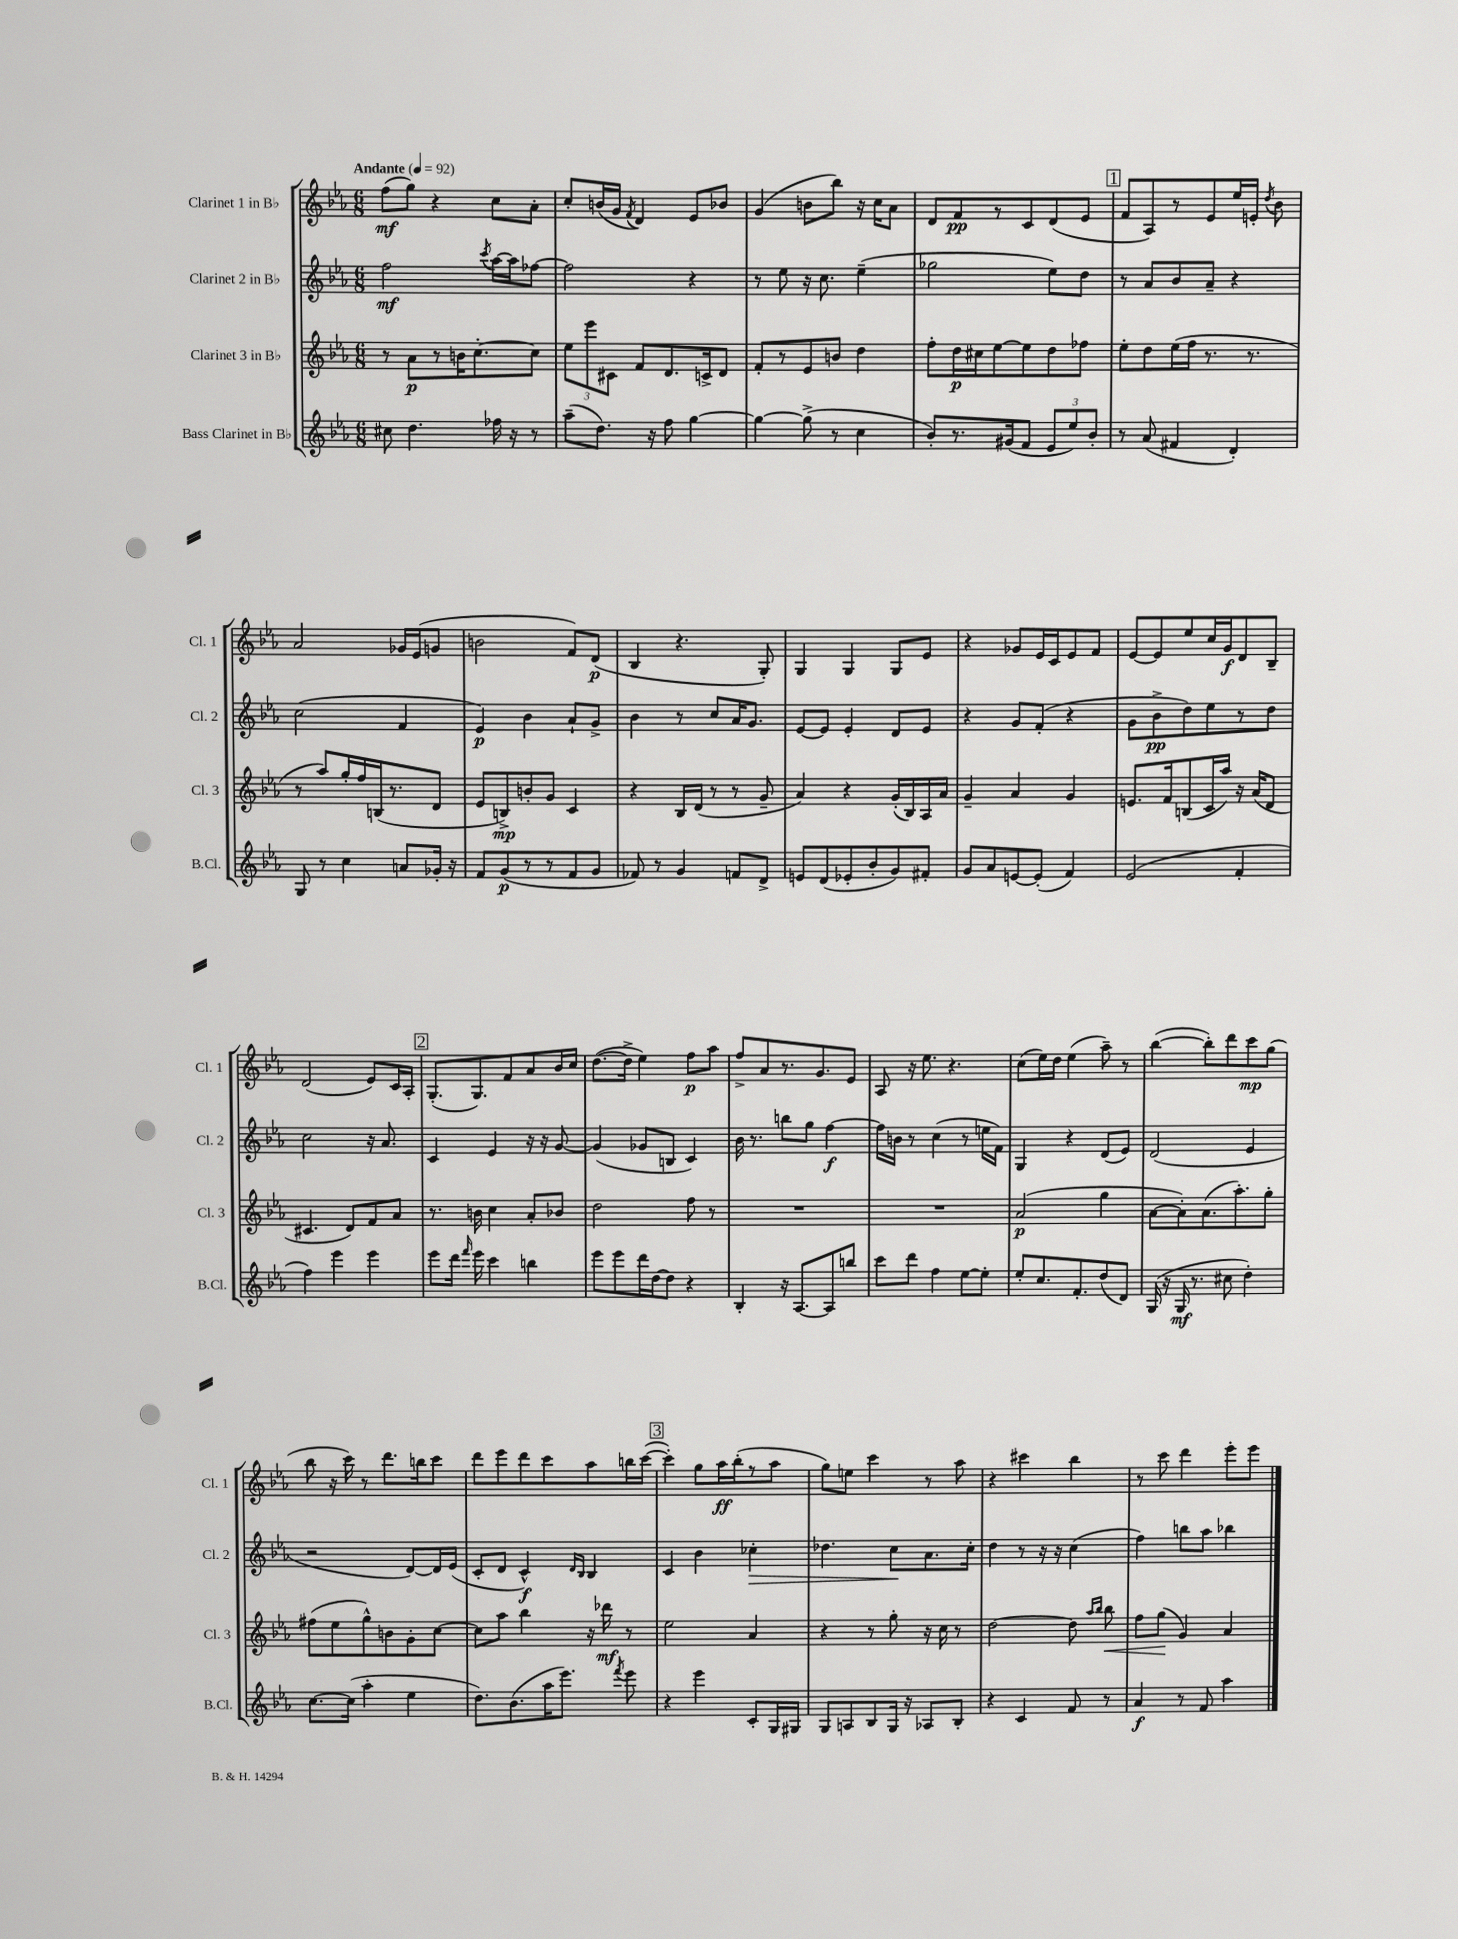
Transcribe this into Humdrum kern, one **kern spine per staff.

**kern	**dynam	**kern	**dynam	**kern	**dynam	**kern	**dynam
*part4	*part4	*part3	*part3	*part2	*part2	*part1	*part1
*staff4	*staff4	*staff3	*staff3	*staff2	*staff2	*staff1	*staff1
*I"Bass Clarinet in B♭	*	*I"Clarinet 3 in B♭	*	*I"Clarinet 2 in B♭	*	*I"Clarinet 1 in B♭	*
*I'B.Cl.	*	*I'Cl. 3	*	*I'Cl. 2	*	*I'Cl. 1	*
*clefG2	*	*clefG2	*	*clefG2	*	*clefG2	*
*k[b-e-a-]	*	*k[b-e-a-]	*	*k[b-e-a-]	*	*k[b-e-a-]	*
*M6/8	*	*M6/8	*	*M6/8	*	*M6/8	*
*MM92	*	*MM92	*	*MM92	*	*MM92	*
=1	=1	=1	=1	=1	=1	=1	=1
!	!	!	!	!	!	!LO:TX:a:B:t=Andante	!
8cc#X\	.	8r	.	2ff\	mf	(8ff\L	mf
4.dd\	.	8a-\L	p	.	.	8gg\J)	.
.	.	8r	.	.	.	4r	.
.	.	16bn\K	.	.	.	.	.
.	.	[8.cc'\	.	.	.	.	.
.	.	.	.	8qccc/	.	.	.
16ff-X\	.	.	.	[16aa-\LL	.	8cc\L	.
16r	.	.	.	16aa-\J]	.	.	.
8r	.	8cc\J]	.	[8ff-X\J	.	8a-'\J	.
=2	=2	=2	=2	=2	=2	=2	=2
(8aa-~\L	.	12ee-\L	.	2ff-\]	.	8cc'/L	.
.	.	12eee-\	.	.	.	.	.
8.dd\J)	.	.	.	.	.	(16bn/L	.
.	.	12c#X\J	.	.	.	.	.
.	.	.	.	.	.	16g/JJ	.
.	.	.	.	.	.	8qf/	.
.	.	8f/L	.	.	.	4d/)	.
16r	.	.	.	.	.	.	.
8ff\	.	8.d/	.	.	.	.	.
[4gg\	.	.	.	4r	.	8e-/L	.
.	.	16cn^/k	.	.	.	.	.
.	.	8d/J	.	.	.	8b-X/J	.
=3	=3	=3	=3	=3	=3	=3	=3
4gg\_	.	8f'/L	.	8r	.	(4g/	.
.	.	8r	.	8ee-\	.	.	.
(8gg^\]	.	8e-/	.	16r	.	8bn\L	.
.	.	.	.	8.cc\	.	.	.
8r	.	8bn/J	.	.	.	8bb-\J)	.
4cc\	.	4dd\	.	(4ee-~\	.	16r	.
.	.	.	.	.	.	16cc\KL	.
.	.	.	.	.	.	8a-\J	.
=4	=4	=4	=4	=4	=4	=4	=4
8b-'/L)	.	8ff'\L	.	2gg-X\	.	8d/L	.
8.r	.	16dd\L	p	.	.	8f/	pp
.	.	16cc#X\J	.	.	.	.	.
.	.	[8ee-\	.	.	.	8r	.
(16g#X/k	.	.	.	.	.	.	.
8f/J	.	8ee-\]	.	.	.	8c/	.
12e-/L	.	8dd\	.	8ee-\L)	.	(8d/	.
12ee-/)	.	.	.	.	.	.	.
.	.	8ff-X\J	.	8dd\J	.	8e-/J	.
12b-'/J	.	.	.	.	.	.	.
!!LO:REH:place=s1:t=1
=5	=5	=5	=5	=5	=5	=5	=5
8r	.	8ee-'\L	.	8r	.	8f/L	.
(8a-/	.	8dd\	.	8a-/L	.	8A-/)	.
4f#X/	.	(16ee-\L	.	8b-/	.	8r	.
.	.	16ff\JJ	.	.	.	.	.
.	.	8.r	.	8a-~/J	.	8e-/	.
4d'/)	.	.	.	4r	.	16ee-/L	.
.	.	8.r	.	.	.	16en'/JJ	.
.	.	.	.	.	.	8qdd/	.
.	.	.	.	.	.	8b-\	.
!!LO:LB:g=z
=6	=6	=6	=6	=6	=6	=6	=6
8G/	.	8r	.	(2cc\	.	2a-/	.
8r	.	8aa-/L)	.	.	.	.	.
4cc\	.	16gg'/L	.	.	.	.	.
.	.	16ff/	.	.	.	.	.
.	.	(16Bn/J	.	.	.	.	.
.	.	8.r	.	.	.	.	.
8an/L	.	.	.	4f/	.	16g-X/LL	.
.	.	.	.	.	.	(16e-/J	.
16g-X'/Jk	.	8d/J	.	.	.	8gn/J	.
16r	.	.	.	.	.	.	.
=7	=7	=7	=7	=7	=7	=7	=7
8f/L	.	8e-/L	.	4e-/)	p	2bn\	.
(8g/	p	8Bn^/)	mp	.	.	.	.
8r	.	8bn'/	.	4b-\	.	.	.
8r	.	8g/J	.	.	.	.	.
8f/	.	4c/	.	8a-`/L	.	8f/L)	.
8g/J	.	.	.	8g^/J	.	(8d/J	p
=8	=8	=8	=8	=8	=8	=8	=8
8f-X/)	.	4r	.	4b-\	.	4B-/	.
8r	.	.	.	.	.	.	.
4g/	.	16B-/LL	.	8r	.	4.r	.
.	.	(16d/JJ	.	.	.	.	.
.	.	8r	.	8cc/L	.	.	.
8fn/L	.	8r	.	16a-/K	.	.	.
.	.	.	.	8.g/J	.	.	.
8d^/J	.	8g~/	.	.	.	8G'/)	.
=9	=9	=9	=9	=9	=9	=9	=9
8en/L	.	4a-/)	.	[8e-/L	.	4G/	.
(8d/	.	.	.	8e-/J]	.	.	.
8e-X'/	.	4r	.	4e-'/	.	4G/	.
8b-'/	.	.	.	.	.	.	.
8g/)	.	(16g'/LL	.	8d/L	.	8G/L	.
.	.	16B-/)	.	.	.	.	.
8f#X'/J	.	16A-/	.	8e-/J	.	8e-/J	.
.	.	16a-/JJ	.	.	.	.	.
=10	=10	=10	=10	=10	=10	=10	=10
8g/L	.	4g~/	.	4r	.	4r	.
8a-/	.	.	.	.	.	.	.
[8en/	.	4a-/	.	8g/L	.	8g-X/L	.
(8e'/J]	.	.	.	(8f'/J	.	16e-/L	.
.	.	.	.	.	.	16c/J	.
4f/)	.	4g/	.	4r	.	8e-/	.
.	.	.	.	.	.	8f/J	.
=11	=11	=11	=11	=11	=11	=11	=11
(2e-/	.	8.en/L	.	8g\L	.	[8e-/L	.
.	.	.	.	8b-^\	pp	8e-/]	.
.	.	16f/k	.	.	.	.	.
.	.	(8Bn/	.	8dd\)	.	8ee-/	.
.	.	16c/L	.	8ee-\	.	16cc/L	.
.	.	16aa-/JJ)	.	.	.	16g/J	f
4f'/	.	16r	.	8r	.	8d/	.
.	.	(16a-/KL	.	.	.	.	.
.	.	8d/J	.	8dd\J	.	8B-~/J	.
!!LO:LB:g=z
=12	=12	=12	=12	=12	=12	=12	=12
4ff\)	.	4.c#X/	.	2cc\	.	(2d/	.
4eee-\	.	.	.	.	.	.	.
.	.	8d/L)	.	.	.	.	.
4eee-\	.	8f/	.	16r	.	8e-/L)	.
.	.	.	.	8.a-/	.	.	.
.	.	8a-/J	.	.	.	16c/L	.
.	.	.	.	.	.	16A-'/JJ	.
!!LO:REH:place=s1:t=2
=13	=13	=13	=13	=13	=13	=13	=13
8eee-\L	.	8.r	.	4c/	.	(8.G'/L	.
16ddd\Jk	.	.	.	.	.	.	.
16qqfff/	.	.	.	.	.	.	.
16eee-\	.	16bn\	.	.	.	8.G/)	.
4ccc\	.	4cc\	.	4e-/	.	.	.
.	.	.	.	.	.	8f/	.
4bbn\	.	8a-'/L	.	16r	.	8a-/	.
.	.	.	.	16r	.	.	.
.	.	8b-X/J	.	[8g/	.	16b-/L	.
.	.	.	.	.	.	16cc/JJ	.
=14	=14	=14	=14	=14	=14	=14	=14
8eee-\L	.	2dd\	.	(4g/]	.	([8.dd\L	.
8eee-\	.	.	.	.	.	.	.
.	.	.	.	.	.	16dd^\Jk]	.
16ddd\L	.	.	.	8g-X/L	.	4ee-\)	.
[16dd\J	.	.	.	.	.	.	.
8dd\J]	.	.	.	8Bn/J	.	.	.
4r	.	8ff\	.	4c/)	.	8ff\L	p
.	.	8r	.	.	.	8aa-\J	.
=15	=15	=15	=15	=15	=15	=15	=15
4B-'/	.	2.r	.	16b-\	.	8ff^/L	.
.	.	.	.	8.r	.	.	.
.	.	.	.	.	.	8a-/	.
16r	.	.	.	8bbn\L	.	8.r	.
[8.A-/L	.	.	.	.	.	.	.
.	.	.	.	8gg\J	.	.	.
.	.	.	.	.	.	8.g/	.
8A-/]	.	.	.	[4ff\	f	.	.
8bbn/J	.	.	.	.	.	8e-/J	.
=16	=16	=16	=16	=16	=16	=16	=16
8ccc\L	.	2.r	.	16ff\LL]	.	8A-/	.
.	.	.	.	16bn\JJ	.	.	.
8ddd\J	.	.	.	8r	.	16r	.
.	.	.	.	.	.	8.ee-\	.
4ff\	.	.	.	(4cc\	.	.	.
.	.	.	.	.	.	4.r	.
[8ee-\L	.	.	.	8r	.	.	.
8ee-'\J]	.	.	.	16een\LL	.	.	.
.	.	.	.	16f\JJ)	.	.	.
=17	=17	=17	=17	=17	=17	=17	=17
8ee-'/L	.	(2a-/	p	4G/	.	(8cc\L	.
8.cc/	.	.	.	.	.	16ee-\L)	.
.	.	.	.	.	.	16dd\JJ	.
.	.	.	.	4r	.	(4ee-\	.
8.f'/	.	.	.	.	.	.	.
(8dd/	.	4gg\	.	(8d/L	.	8aa-~\)	.
8d/J)	.	.	.	8e-/J)	.	8r	.
=18	=18	=18	=18	=18	=18	=18	=18
(16G/	.	[8a-\L	.	(2d/	.	([4bb-\	.
16r	.	.	.	.	.	.	.
16G/	mf	8a-'\])	.	.	.	.	.
8.r	.	.	.	.	.	.	.
.	.	(8.a-\	.	.	.	8bb-'\L])	.
8cc#X\	.	.	.	.	.	8ddd\	.
.	.	8.aa-'\)	.	.	.	.	.
4dd'\)	.	.	.	4e-/	.	8ccc\	mp
.	.	8gg'\J	.	.	.	(8gg\J	.
!!LO:LB:g=z
=19	=19	=19	=19	=19	=19	=19	=19
[8.cc\L	.	(8ff#X\L	.	2r	.	8bb-\	.
.	.	8ee-\	.	.	.	16r	.
(16cc\Jk]	.	.	.	.	.	16ccc\)	.
4aa-'\	.	8gg^^\)	.	.	.	8r	.
.	.	8bn\	.	.	.	8.ddd\L	.
4ee-\	.	8g'\	.	[8d/L)	.	.	.
.	.	.	.	.	.	16bbn\k	.
.	.	[8cc\J	.	16d/L]	.	8ccc\J	.
.	.	.	.	(16e-/JJ	.	.	.
=20	=20	=20	=20	=20	=20	=20	=20
8.dd\L)	.	8cc\L]	.	8c'/L	.	8ddd\L	.
.	.	8aa-\J	.	8d/J	.	8eee-\	.
(8.b-\	.	.	.	.	.	.	.
.	.	4bb-\	.	4c^^/)	f	8ddd\	.
16aa-\K	.	.	.	.	.	8ccc\	.
8.eee-\J)	.	.	.	.	.	.	.
.	.	.	.	16qqd/LL	.	.	.
.	.	.	.	16qqB-/JJ	.	.	.
.	.	16r	.	4B-/	.	8aa-\	.
.	.	16ddd-X\	mf	.	.	.	.
8qfff/	.	.	.	.	.	.	.
8eee-\	.	8r	.	.	.	16bbn\L	.
.	.	.	.	.	.	([16ccc\JJ	.
!!LO:REH:place=s1:t=3
=21	=21	=21	=21	=21	=21	=21	=21
4r	.	2ee-\	.	4c/	.	4ccc'\])	.
4eee-\	.	.	.	4b-\	.	8gg\L	.
.	.	.	.	.	.	16aa-\L	ff
.	.	.	.	.	.	(16bb-'\J	.
!	!	!	!	!	!LO:HP:b	!	!
8c'/L	.	4a-/	.	4cc-X'\	>	8r	.
16G/L	.	.	.	.	.	8aa-\J	.
16G#X/JJ	.	.	.	.	.	.	.
=22	=22	=22	=22	=22	=22	=22	=22
8G/L	.	4r	.	4.dd-X\	.	8gg\L)	.
8An/	.	.	.	.	.	8een\J	.
8B-/	.	8r	.	.	.	4ccc\	.
16G/Jk	.	8gg'\	.	8cc\L	.	.	.
16r	.	.	.	.	.	.	.
8A-X/L	.	16r	.	8.a-\	]	8r	.
.	.	16cc\	.	.	.	.	.
8B-'/J	.	8r	.	.	.	8aa-\	.
.	.	.	.	16cc'\Jk	.	.	.
=23	=23	=23	=23	=23	=23	=23	=23
4r	.	[2dd\	.	4dd\	.	4r	.
4c/	.	.	.	8r	.	4ccc#X\	.
.	.	.	.	16r	.	.	.
.	.	.	.	16r	.	.	.
8f/	.	8dd\]	.	(4cc\	.	4bb-\	.
.	.	16qqaa-/LL	.	.	.	.	.
.	.	16qqbb-/JJ	.	.	.	.	.
!	!	!	!LO:HP:b	!	!	!	!
8r	.	8bb-\	<	.	.	.	.
=24	=24	=24	=24	=24	=24	=24	=24
4a-/	f	8ff\L	.	4ff\)	.	8r	.
.	.	(8gg\J	.	.	.	8ccc\	.
8r	.	4g/)	[	8bbn\L	.	4ddd\	.
8f/	.	.	.	8aa-\J	.	.	.
4aa-\	.	4a-/	.	4bb-X\	.	8eee-'\L	.
.	.	.	.	.	.	8eee-\J	.
==	==	==	==	==	==	==	==
*-	*-	*-	*-	*-	*-	*-	*-
